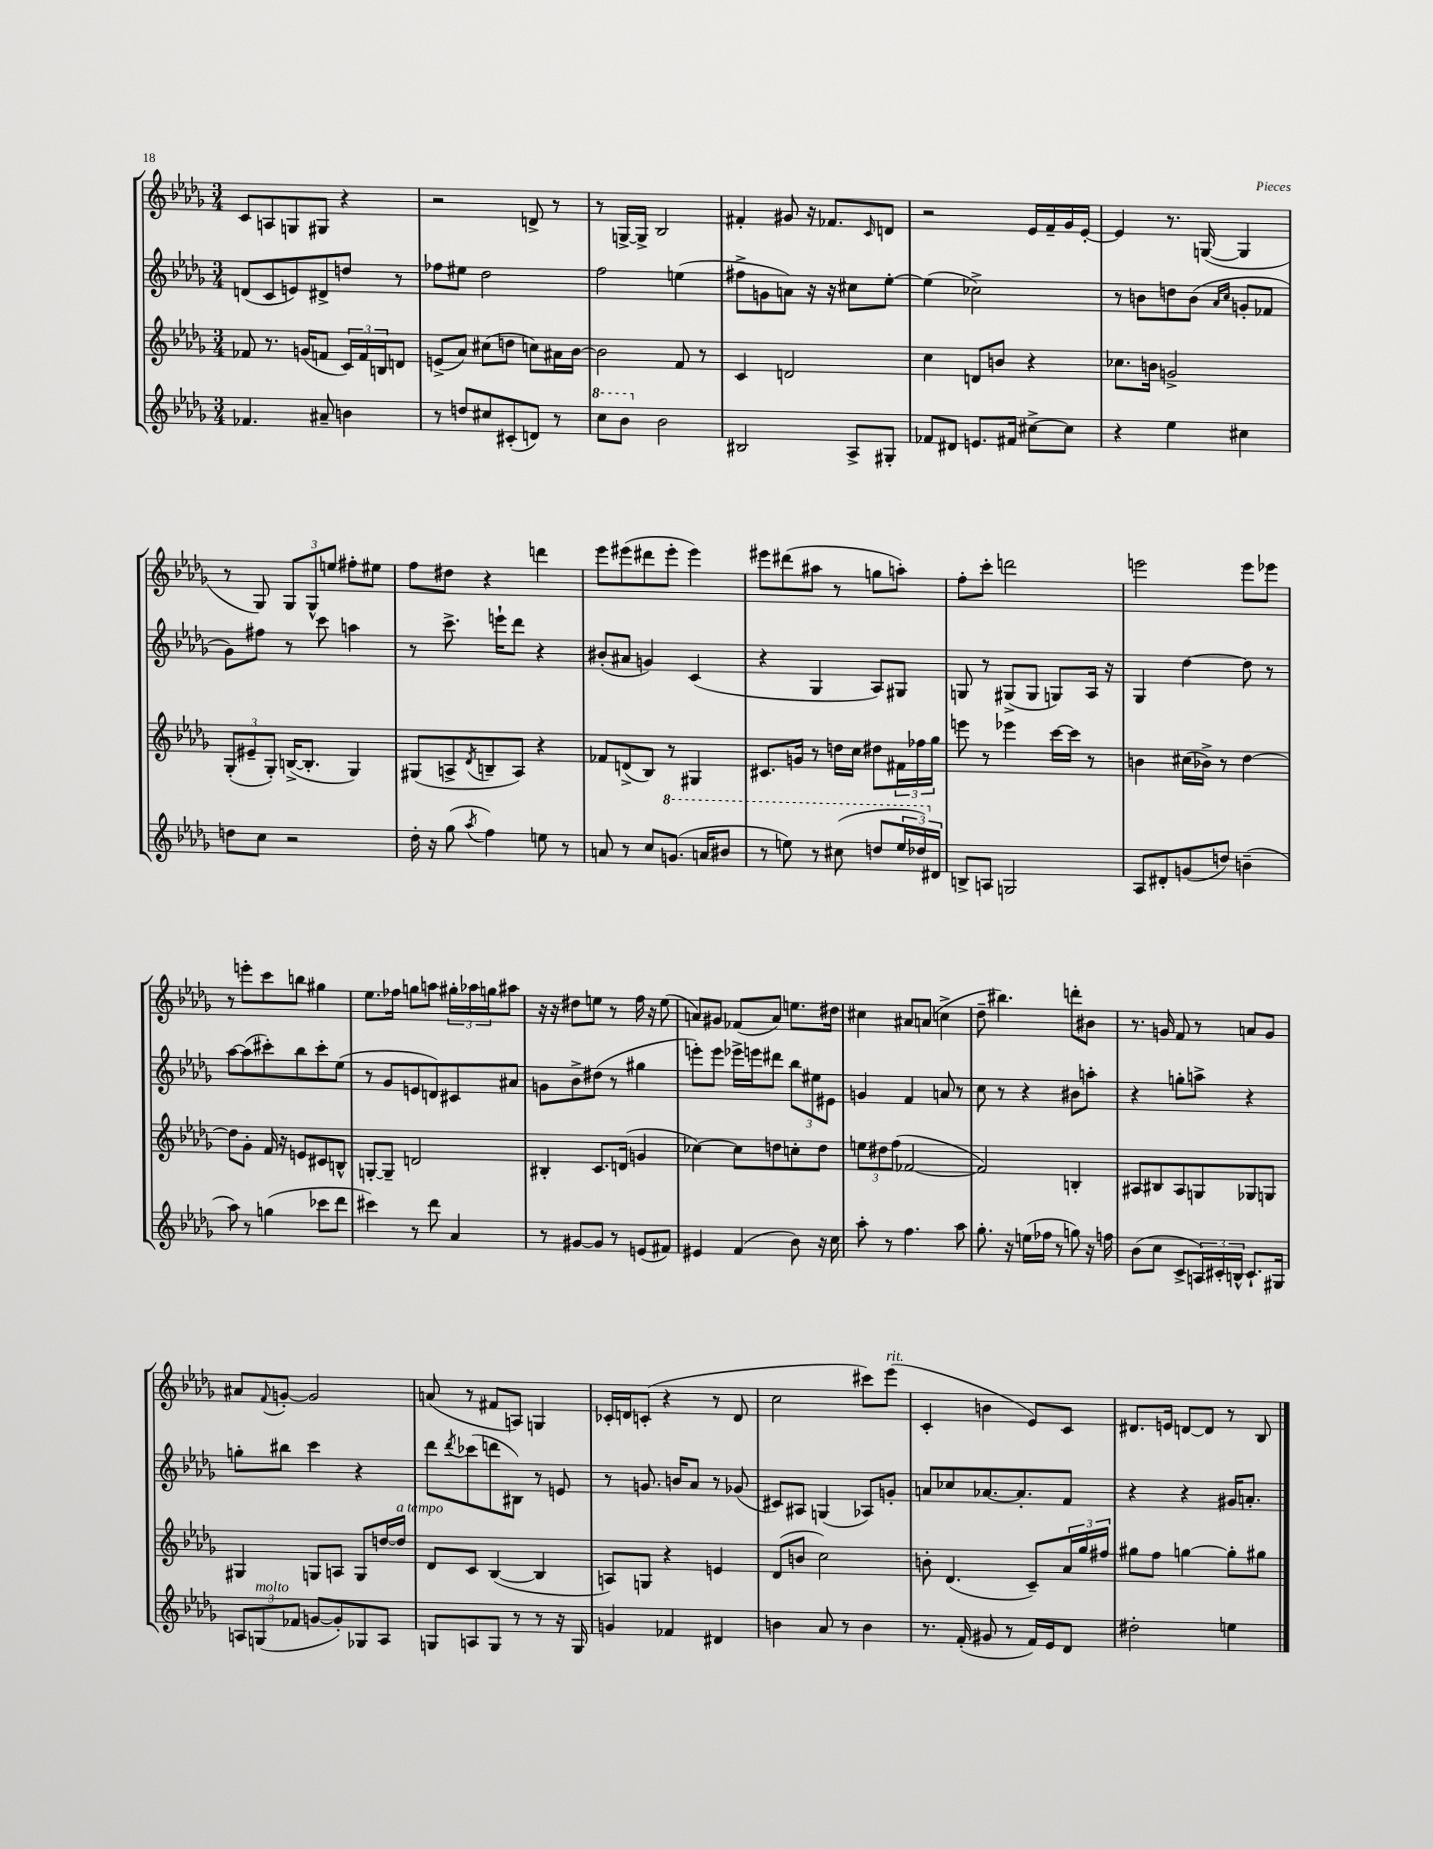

**kern	**kern	**kern	**kern
*staff4	*staff3	*staff2	*staff1
*clefG2	*clefG2	*clefG2	*clefG2
*k[b-e-a-d-g-]	*k[b-e-a-d-g-]	*k[b-e-a-d-g-]	*k[b-e-a-d-g-]
*M3/4	*M3/4	*M3/4	*M3/4
4.f-/	8f-/	(8d/L	8c/L
.	8.r	8c/	8A/
.	.	8e/)	8G/
.	(16g/LK	.	.
8a#~/	8f/J	8d#^/	8G#/J
4b\	24c/LL)	8dd/J	4r
.	24f/	.	.
.	24B/J	.	.
.	8d/J	8r	.
=	=	=	=
8r	(8e^/L	8ff-\L	2r
8dd/L	8a-/J)	8ee#\J	.
8cc#/	(8cc#\L	2dd-\	.
(8c#'/	8dd\J	.	.
8d/J)	8cc\L)	.	8d^/
8r	16a#\L	.	8r
.	[16b-\JJ	.	.
=	=	=	=
8ccc\L	2b-\]	2ff\	8r
8bb-\J	.	.	[16G^/LL
.	.	.	16G^/]JJ
2b-\	.	.	2B-/
.	8f/	(4ee\	.
.	8r	.	.
=	=	=	=
2B#/	4c/	8ff#^\L	4f#'/
.	.	8g\	.
.	2d/	8a\J)	8g#/
.	.	16r	16r
.	.	16r	8.f-/L
8A-^/L	.	8cc#\L	.
.	.	.	16qqc/
8G#'/J	.	[8ee-'\J	8d/J
=	=	=	=
8f-/L	4cc\	(4ee-\]	2r
8d#/J	.	.	.
8.e/L	8d/L	2cc-^\)	.
.	8b/J	.	.
16f#/Jk	.	.	.
[8cc#^\L	4r	.	16e-/LL
.	.	.	16f~/
8cc#\]J	.	.	16g-/
.	.	.	[16e-'/JJ
=	=	=	=
4r	8.cc-\L	8r	4e-/]
.	.	8b\L	.
.	16b\Jk	.	.
4ee-\	2g^/	8dd\	8.r
.	.	(8b\J	.
.	.	.	([16G/
.	.	16qqa-/LL	.
.	.	16qqcc/JJ	.
4cc#\	.	8g'/L	4G/]
.	.	8f-/J	.
=	=	=	=
8dd\L	(12G-'/L	8g-\L)	8r
.	12e#~/	.	.
8cc\J	.	8ff#\J	8G-/)
.	12G-'/J)	.	.
2r	([16B^/LK	8r	12G-/L
.	8.B'/]J	.	.
.	.	.	12G-^^/
.	.	8ccc\	.
.	.	.	12ee/J
.	4G-/)	4aa\	8ff#'\L
.	.	.	8ee#\J
=	=	=	=
16dd-'\	(8G#/L	8r	8ff\L
16r	.	.	.
(8gg-\	8A^/	8.ccc^\	8dd#\J
8qaa-/	8qd-/	.	.
4ff\)	8B~/	.	4r
.	.	16eee`\LK	.
.	8A/J)	8ddd-\J	.
8ee\	4r	4r	4ddd\
8r	.	.	.
=	=	=	=
8a/	8f-/L	(8b#'/L	8eee-\L
8r	(8d^/	8a#/J	(8eee#\
8cc/L	8B-/J)	4g/)	8ddd#\
(8.gg/J	8r	.	8eee#'\J
.	4G#/	(4c/	4eee#\)
16aa/LK	.	.	.
8bb#/J	.	.	.
=	=	=	=
8r	8.c#/L	4r	8eee#\L
8eee\)	.	.	(8ddd#\
.	16g/Jk	.	.
8r	8r	4G-/	8aa#\J
(8ccc#\	16dd\LL	.	8r
.	16cc\JJ	.	.
8ddd/L	8dd#\L	8A-/L)	8gg\L
24eee/L	24f#\L	8G#/J	8aa'\J)
24ddd-/)	24ff-\	.	.
24d#/JJ	24gg-\JJ	.	.
=	=	=	=
8B^/L	8eee\	8G/	8ff'\L
8A/J	8r	8r	8ccc'\J
2G/	4eee-\	(8G#^/L	2ddd\
.	.	8G#/J	.
.	[16ccc\LL	8G/L)	.
.	16ccc\]JJ	.	.
.	8r	16A-/Jk	.
.	.	16r	.
=	=	=	=
8A-/L	4b\	4G-/	2eee\
8d#'/	.	.	.
(8g/	(16cc#\LL	[4dd-\	.
.	16b-^\JJ)	.	.
8dd/J)	8r	.	.
(4b~\	[4dd-\	8dd-\]	8eee\L
.	.	8r	8eee-\J
=	=	=	=
8aa-\)	8dd-\]L	[8aa-\L	8r
8r	8g-'\J	(8aa-\]	8eee'\L
(4gg\	16f/	8ccc#'\)	8ccc\
.	16r	.	.
.	8e/L	8bb-\	8bb\J
8ccc-\L	8c#/	8ccc#'\	4gg#\
8ddd-\J	8B^^/J	(8ee-\J	.
=	=	=	=
4ccc#\)	[8G'/L	8r	8.ee-\L
.	8G~/]J	8g-/L	.
.	.	.	16ff-\Jk
8r	2d/	8e/	8gg\L
8ddd-\	.	8d/)	8aa\J
4a-/	.	8c#/	24gg#'\LL
.	.	.	24aa-\
.	.	.	24gg\J
.	.	8a#/J	8aa#\J
=	=	=	=
8r	4B#'/	8g\L	16r
.	.	.	16r
[8g#/L	.	8b-^\	8dd#\L
8g#/]J	8.c/L	(8dd#\J	8ee\J
8r	.	8r	8r
.	(16d/Jk	.	.
(8e/L	4g/	4gg#\	16ff\
.	.	.	16r
8f#/J)	.	.	(8ee\
=	=	=	=
4e#/	[4cc-\)	8eee'\L)	8a/L)
.	.	8eee\J	8g#/J
(4f/	8cc-\]L	16eee-^\LL	(8f-/L
.	.	16eee\J	.
.	8dd\	8ddd#\J	8a/J)
8b-\)	8cc'\	12bb-\L	8.ee\L
.	.	12ee#\	.
16r	8dd\J	.	.
.	.	12e#\J	.
16cc\	.	.	16dd#\Jk
=	=	=	=
8aa-'\	12ee\L	4g/	4cc#\
.	12dd#\	.	.
8r	.	.	.
.	(12ff\J	.	.
4.ff\	[2f-/	4f/	8a#/L
.	.	.	(8a/J
.	.	8a/	4cc^\
8aa-\	.	8r	.
=	=	=	=
8.gg-'\	2f-/])	8cc\	8dd-~\
.	.	8r	4.bb#\)
16r	.	.	.
(16ee\LL	.	4r	.
16ff-\JJ	.	.	.
8r	.	.	.
8gg\)	4B'/	8b#\L	8ddd'\L
16r	.	8aa'\J	8b#\J
16ff\	.	.	.
=	=	=	=
(8b-\L	8A#/L	4r	8.r
8cc\J	8B#/	.	.
.	.	.	16g/
8c^/L	8A#/	8gg'\L	8f/
24A/L)	8G/	8aa^\J	8r
24c#'/	.	.	.
24B^^/JJ	.	.	.
8.c#`/L	8G-/	4r	8a/L
.	8G/J	.	8g/J
16G#/Jk	.	.	.
=	=	=	=
12A/L	4G#/	8gg'\L	8a#/L
(12G/	.	.	.
.	.	.	8qqf/
.	.	8bb#\J	[8g'/J
12f-/J	.	.	.
[8g/L	8G/L	4ccc\	2g/]
8g'/])	8A/J	.	.
8G-/	8G/L	4r	.
8A/J	[16dd/L	.	.
.	16dd/]JJ	.	.
=	=	=	=
8G/L	8d-/L	8ddd-\L	(8a/
.	.	8qddd-/	.
8A/	8c/J	(8ccc-\	8r
8G/J	([4B-/	8ddd\	8f#/L
8r	.	8B#\J)	8A/J)
8r	4B-/]	8r	4G/
16r	.	8e/	.
16G/	.	.	.
=	=	=	=
4g/	8A/L)	8r	16c-'/LL
.	.	.	16d/J
.	8G/J	8.g/	(8c'/J
4f-/	4r	.	4r
.	.	16b/LK	.
.	.	8a-/J	.
4d#/	4e/	8r	8r
.	.	(8g-/	8d/
=	=	=	=
4b\	(8d-/L	8c#/L)	2cc\
.	8b/J	8A#/J	.
8a-/	2cc\)	(4G/	.
8r	.	.	.
4b\	.	8A-/L)	8ccc#\L)
.	.	8g'/J	(8eee-\J
=	=	=	=
8.r	8b'\	8a/L	4c'/
.	(4.d-/	8cc-/	.
(16f'/	.	.	.
8g#/	.	[8.a-/	4b\
8r	.	.	.
.	.	8.a-'/]	.
16f/LL)	8c~/L)	.	8e-/L)
16e-/J	.	.	.
8d-/J	24a-/L	8f/J	8c/J
.	24gg-/	.	.
.	24ff#/JJ	.	.
=	=	=	=
2dd#'\	8gg#\L	4r	8.d#/L
.	8ff\J	.	.
.	.	.	16e/Jk
.	[4gg\	4r	[8d/L
.	.	.	8d/]J
4ee\	8gg'\]L	16g#/LK	8r
.	.	8.a'/J	.
.	8gg#\J	.	8B-/
==	==	==	==
*-	*-	*-	*-
